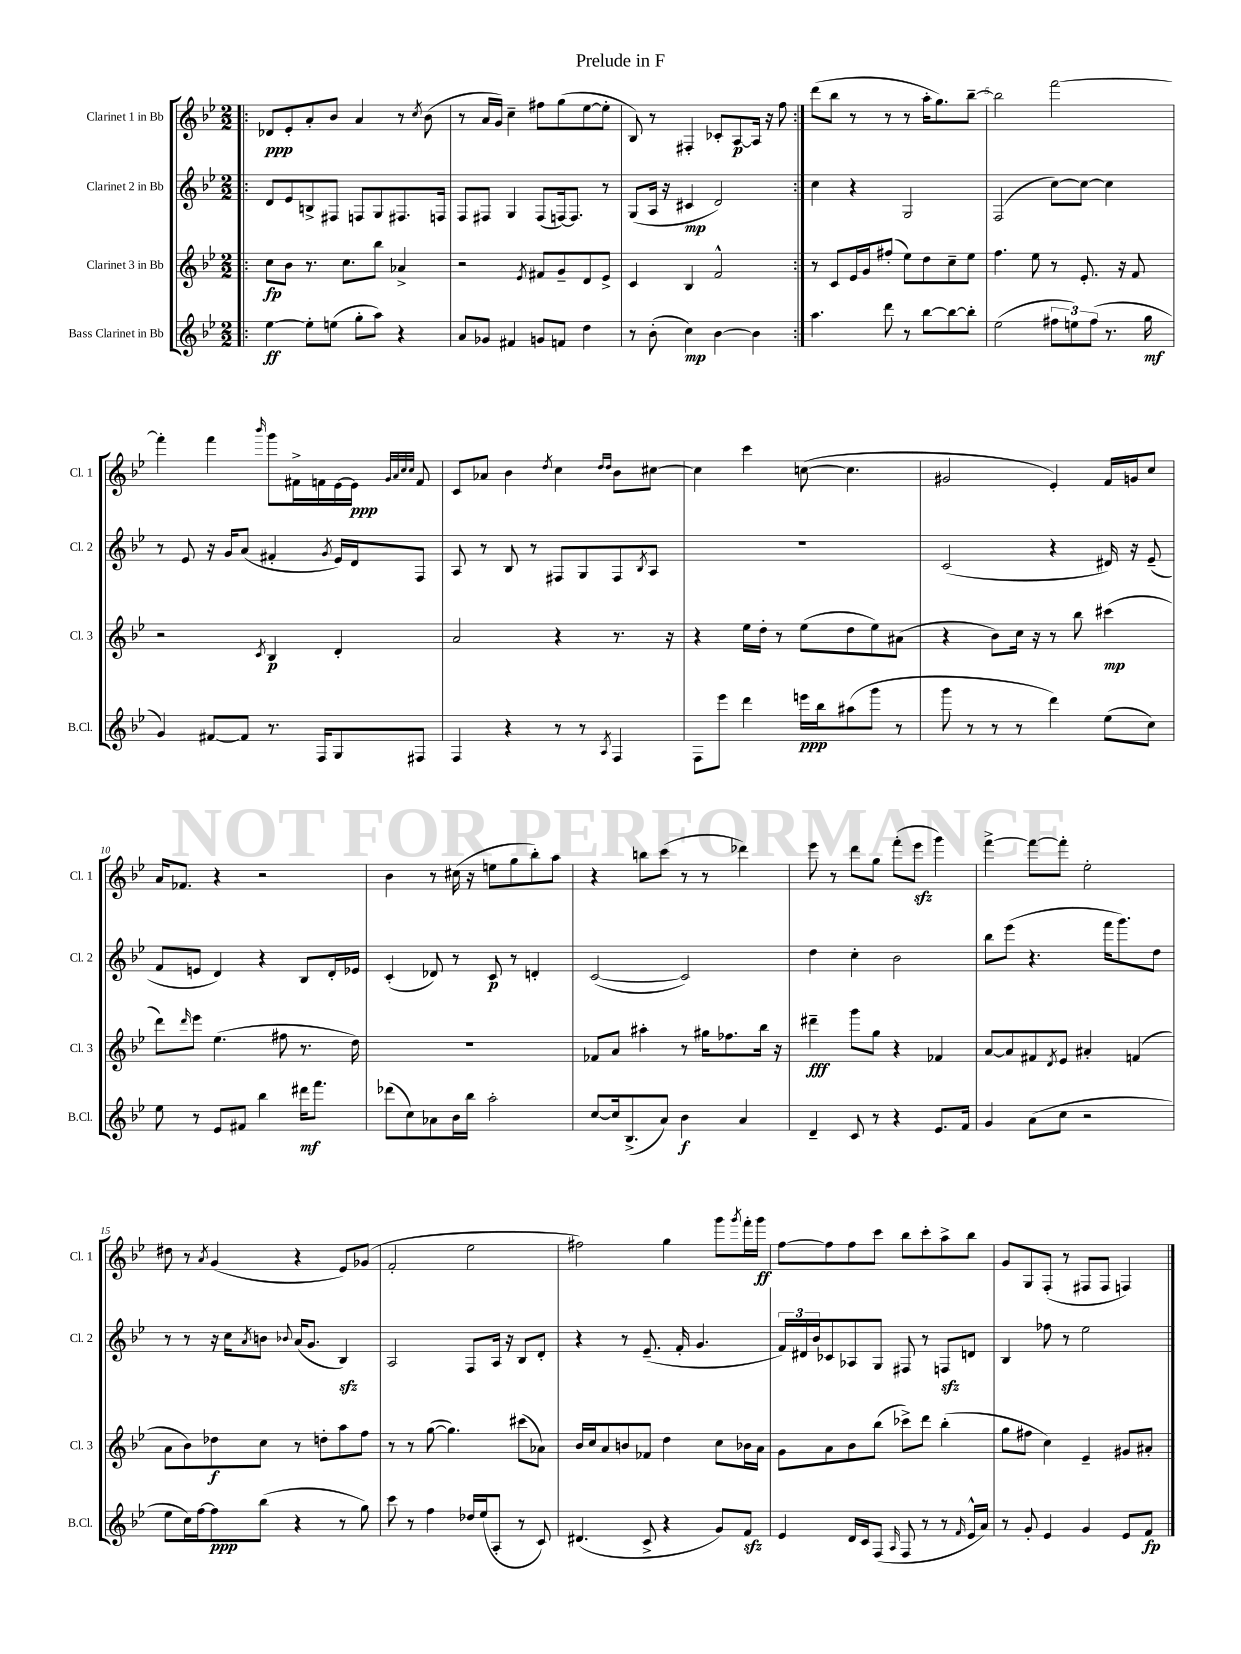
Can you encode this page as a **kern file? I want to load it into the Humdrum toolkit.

**kern	**kern	**kern	**kern
*staff4	*staff3	*staff2	*staff1
*clefG2	*clefG2	*clefG2	*clefG2
*k[b-e-]	*k[b-e-]	*k[b-e-]	*k[b-e-]
*M2/2	*M2/2	*M2/2	*M2/2
=!|:	=!|:	=!|:	=!|:
[4ee-	8cc	8d	8d-
.	8b-	8e-	8e-'
8ee-']	8.r	8B^	8a'
(8ee	.	8F#	8b-
.	8.cc	.	.
8gg'	.	8F	4a
8aa)	8bb-	8G	.
4r	4a-^	8.F#	8r
.	.	.	8qcc
.	.	.	(8b-
.	.	16F	.
=	=	=	=
8a	2r	8F	8r
8g-	.	8F#	16a
.	.	.	16g)
4f#	.	4G	4cc~
.	8qe-	.	.
8g	8f#	(8F#	8ff#
8f	8g~	[16F)	(8gg
.	.	8.F]	.
4dd	8d	.	[8ee-
.	8e-^	8r	8ee-']
=	=	=	=
8r	4c	(8G	8B-)
(8b-'	.	16A	8r
.	.	16r	.
4cc)	4B-	4c#	4F#'
[4b-	2f^^	2d)	8c-'
.	.	.	[8A
4b-]	.	.	16A]
.	.	.	16r
.	.	.	8ff
=:|!	=:|!	=:|!	=:|!
4.aa	8r	4cc	(8ddd
.	8c	.	8bb-
.	16e-	4r	8r
.	16g	.	.
8ddd	(8ff#'	.	8r
8r	8ee-)	2G	8r
[8bb-	8dd	.	16aa'
.	.	.	8.gg)
8bb-_	8cc~	.	.
8bb-']	8ee-	.	[8bb-~
=	=	=	=
(2ee-	4.ff	(2F	2bb-]
.	8ee-	.	.
12ff#	8r	[8cc)	[2fff
12ee)	.	.	.
.	8.e-'	8cc_	.
(12ff#	.	.	.
8.r	.	4cc]	.
.	16r	.	.
.	8f	.	.
16gg	.	.	.
=	=	=	=
4g)	2r	8r	4fff']
.	.	8e-	.
[8f#	.	16r	4fff
.	.	16g	.
8f#]	.	(8a	.
.	8qc	.	16qqbbb-
8.r	4B-	4f#'	8ggg
.	.	.	16f#^
16F	.	.	16f
.	.	8qg	.
8G	4d'	16e-)	[16e-
.	.	16d	16e-]
.	.	.	32qqg
.	.	.	32qqa
.	.	.	32qqcc
.	.	.	32qqcc
8F#	.	8F	8f
=	=	=	=
4F	2a	8A	8c
.	.	8r	8a-
4r	.	8B-	4b-
.	.	8r	.
.	.	.	8qdd
8r	4r	8F#	4cc
8r	.	8G	.
.	.	.	16qqdd
8qA	.	.	16qqdd
4F	8.r	8F#	8b-
.	.	8qB-	.
.	.	8A	[8cc#
.	16r	.	.
=	=	=	=
8F	4r	1r	4cc#]
8eee-	.	.	.
4ddd	16ee-	.	4ccc
.	16dd'	.	.
.	8r	.	.
16eee	(8ee-	.	([8cc
16bb-	.	.	.
(8aa#	8dd	.	4.cc]
8ggg	8ee-)	.	.
8r	(8a#	.	.
=	=	=	=
8ggg	4r	(2c	2g#
8r	.	.	.
8r	8b-)	.	.
8r	16cc	.	.
.	16r	.	.
4ddd)	8r	4r	4e-')
.	8bb-	.	.
(8ee-	(4ccc#	16d#)	16f
.	.	16r	16g
8cc)	.	(8e-~	8cc
=	=	=	=
8ee-	8ddd)	8f	16a
.	.	.	8.f-
.	16qqddd	.	.
8r	8eee-	8e	.
8e-	(4.ee-	4d)	4r
8f#	.	.	.
4bb-	.	4r	2r
.	8ff#	.	.
16ddd#	8.r	8B-	.
8.fff	.	.	.
.	.	16d'	.
.	16dd)	16e-	.
=	=	=	=
(8ddd-	1r	(4c'	4b-
8cc)	.	.	.
8a-	.	8d-)	8r
16b-	.	8r	(16cc#
16bb-	.	.	16r
2aa'	.	8c	8ee
.	.	8r	8gg
.	.	4d'	8bb-')
.	.	.	8aa
=	=	=	=
[8cc	8f-	([2c	4r
16cc]	8a	.	.
(8.B-^	.	.	.
.	4aa#'	.	8bb
8a)	.	.	(8ccc
4b-	8r	2c])	8r
.	16gg#	.	8r
.	8.ff-	.	.
4a	.	.	4ddd-)
.	16bb-	.	.
.	16r	.	.
=	=	=	=
4d~	4ddd#~	4dd	8eee-
.	.	.	8r
8c	8ggg	4cc'	8ddd
8r	8gg	.	8gg
4r	4r	2b-	(8fff'
.	.	.	8eee-
8.e-	4f-	.	4ggg)
16f	.	.	.
=	=	=	=
4g	[8a	8bb-	[4fff^
.	8a]	(8eee-	.
(8a	8f#	4.r	8fff_
.	8qd	.	.
8cc	8e-	.	8fff']
2r	4a#'	.	2ee-'
.	.	16fff	.
.	.	8.ggg)	.
.	(4f	.	.
.	.	8dd	.
=	=	=	=
8ee-	8a	8r	8dd#
16cc)	8b-)	8r	8r
[16ff	.	.	.
.	.	.	8qa
8ff]	8dd-	16r	(4g
.	.	16cc	.
.	.	8qa	.
(8bb-	8cc	8b	.
.	.	8qqb-	.
4r	8r	(16a	4r
.	.	8.g	.
.	8dd'	.	.
8r	8aa	4B-)	8e-)
8gg)	8ff	.	(8g-
=	=	=	=
8ccc	8r	2A	2f'
8r	8r	.	.
4ff	([8gg	.	.
.	4.gg])	.	.
16dd-	.	8F	2ee-
(16ee-	.	.	.
8A'	.	16A	.
.	.	16r	.
8r	(8ccc#	8B-	.
8c)	8a-)	8d'	.
=	=	=	=
(4.d#	16b-	4r	2ff#)
.	16cc	.	.
.	8a	.	.
.	8b	8r	.
8c^	8f-	(8.e-~	.
4r	4dd	.	4gg
.	.	16f'	.
.	.	4.g	.
8g)	8cc	.	8ggg
.	.	.	8qggg
8f	16b-	.	16fff'
.	16a	.	16ggg
=	=	=	=
4e-	8g	24f)	[8ff
.	.	24d#	.
.	.	24b-	.
.	8a	8c-	8ff]
16d	8b-	8A-	8ff
16c	.	.	.
(8F	(8bb-	8G	8ccc
16qqA	.	.	.
8F	8ccc-^)	8F#	8bb-
8r	8ddd	8r	8ccc'
8r	(4bb-'	8F	8aa^
16qqf	.	.	.
16e-^^	.	8d	8bb-
16a)	.	.	.
=	=	=	=
8r	8gg	4B-	8g
8g'	8ff#	.	8G
4e-	4cc)	8ff-	(8F'
.	.	8r	8r
4g	4e-~	2ee-	8F#
.	.	.	8F#
8e-	8g#	.	4F)
8f	8a#'	.	.
==	==	==	==
*-	*-	*-	*-
